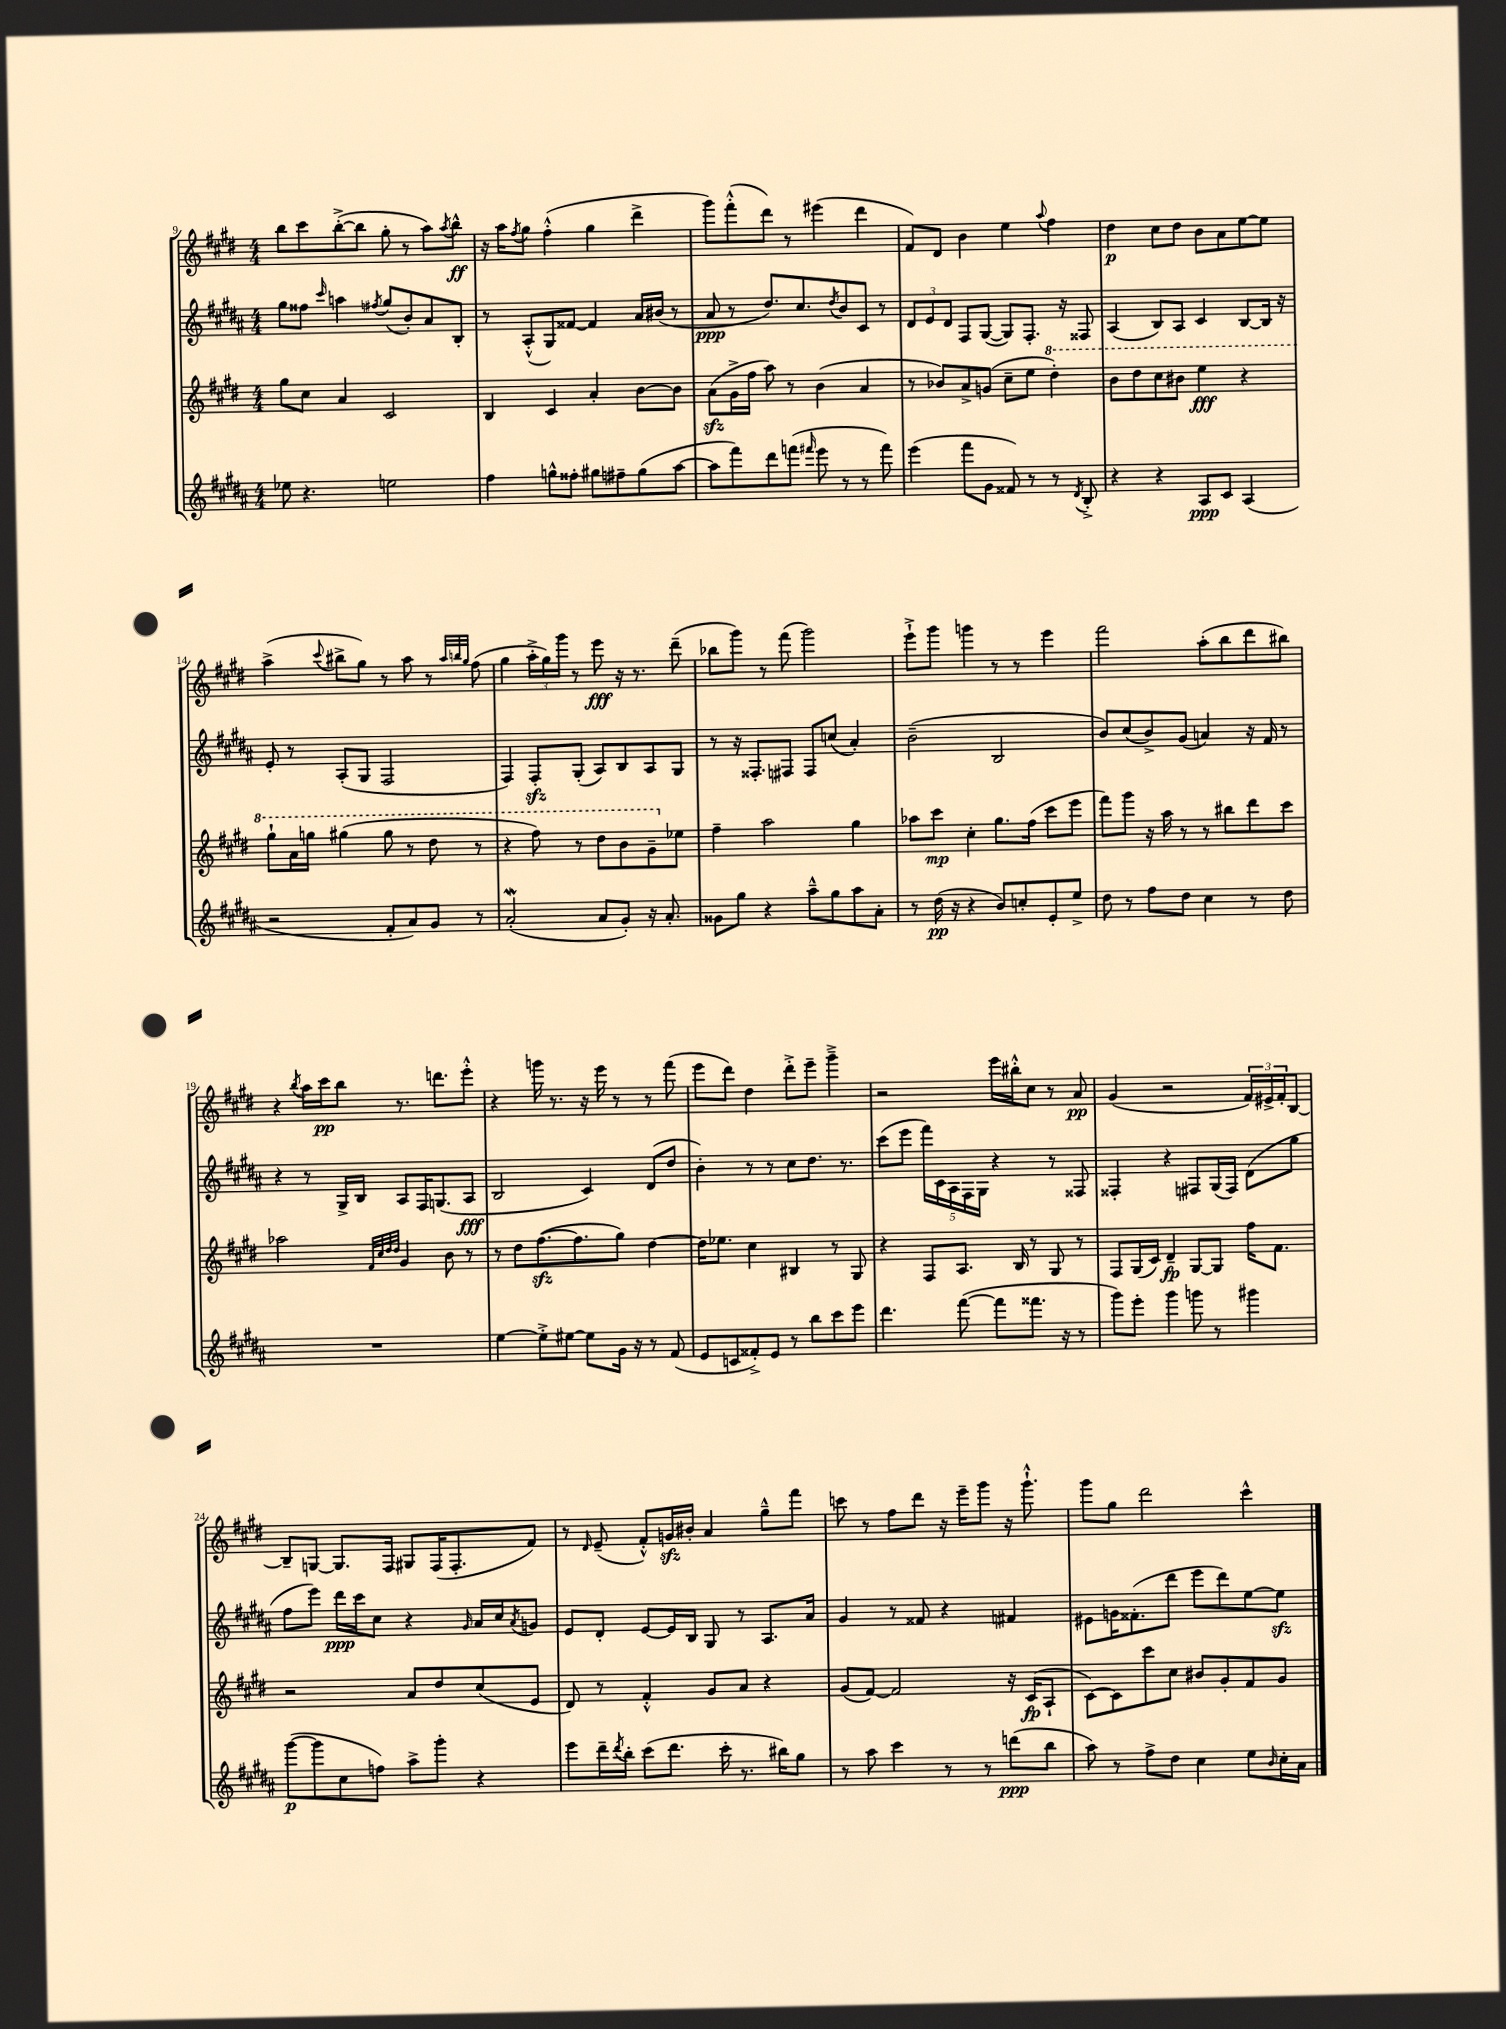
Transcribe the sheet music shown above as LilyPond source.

<<
\new StaffGroup <<
\new Staff = "s0" {
    \clef treble \key e \major \numericTimeSignature \time 4/4
    b''8 cis'''8 b''8~-.->( b''8 gis''8-. r8 a''8) \acciaccatura { a''8 } b''8-^\ff |
    r16 a''16 \acciaccatura { fis''8 } gis''8 fis''4-.-^( gis''4 dis'''4-> |
    gis'''8) fis'''8-.-^( dis'''8) r8 eis'''4( dis'''4 |
    fis'8) dis'8 b'4 e''4 \appoggiatura { a''8 } fis''4 |
    dis''4\p cis''8 dis''8 b'8 a'8 e''8~ e''8 |
    a''4->( \appoggiatura { cis'''8 } bis''8-> gis''8) r8 a''8 r8 \grace { a''32 b''32 gis''32 } fis''8( |
    gis''4 \tuplet 3/2 { a''16-.-> gis''16) gis'''16 } r8 e'''8\fff r16 r8. dis'''8--( |
    bes''8 gis'''8) r8 fis'''8( gis'''2) |
    e'''8-!-> gis'''8 g'''4 r8 r8 e'''4 |
    fis'''2 a''8-.( b''8 dis'''8 bis''8) |
    r4 \acciaccatura { b''8 } a''16 cis'''16\pp b''8 r8. d'''8. e'''8-.-^ |
    r4 g'''16 r8. r16 e'''16 r8 r8 fis'''8( |
    e'''8 dis'''8) dis''4 dis'''8-.-> e'''8-- gis'''4---> |
    r2 e'''16 bis''16-.-^ cis''8 r8 a'8\pp |
    gis'4( r2 \tuplet 3/2 { fis'16) eis'16-> fis'16-. } b8~ |
    b8-- g8~ g8. fis16 gis8 fis16( fis8.-. fis'8) |
    r8 \grace { dis'16 } e'8--( fis'8-.-^) g'16\sfz bis'16-. a'4 gis''8---^ fis'''8 |
    c'''8 r8 fis''8 dis'''8 r16 e'''16-- gis'''8 r16 gis'''8.-!-^ |
    gis'''8 gis''8 dis'''2 cis'''4-^ \bar "|." |
}
\new Staff = "s1" {
    \clef treble \key b \major \numericTimeSignature \time 4/4
    gis''8 fisis''8 \grace { cis'''16 } a''4 \acciaccatura { fis''8 } gis''8( b'8-.) ais'8 b8-. |
    r8 ais8-.-^( gis8) fisis'8~ fisis'4 ais'16 bis'16( r8 |
    ais'8\ppp r8 dis''8.) cis''8. \acciaccatura { dis''8 } b'8 cis'8 r8 |
    \tuplet 3/2 { dis'8 e'8 dis'8 } fis8 gis8~( gis8) fis8.-. r16 fisis8 |
    ais4( b8) ais8 cis'4 b8~ b16 r16 |
    e'8-. r8 ais8-.( gis8 fis2 |
    fis4) fis8-.\sfz gis8-.( ais8) b8 ais8 gis8 |
    r8 r16 fisis8.-. fis8 fis8 c''8( ais'4-.) |
    b'2--( b2 |
    b'8) cis''8( b'8->) gis'8( a'4) r16 fis'16 r8 |
    r4 r8 gis16-> b16 ais8 fis16 g8.( ais8\fff |
    b2 cis'4) dis'8( dis''8 |
    b'4-.) r8 r8 cis''8 dis''8. r8. |
    cis'''8( e'''8 \tuplet 5/4 { fis'''16) cis'16 ais16 fis16 gis16 } r4 r8 fisis8 |
    fisis4-. r4 fis8 gis16( fis16) dis'8( gis''8 |
    fis''8 e'''8) dis'''16\ppp cis'''16 cis''8 r4 \grace { gis'16 } ais'16 cis''16 \acciaccatura { ais'8 } g'8 |
    e'8 dis'8-. e'8~ e'16 b16 gis8 r8 ais8. ais'16 |
    gis'4 r8 fisis'8 r4 fis'4 |
    eis'8 g'16 fisis'8.-.( dis'''8 e'''8 dis'''8) e''8~ e''8\sfz \bar "|." |
}
\new Staff = "s2" {
    \clef treble \key e \major \numericTimeSignature \time 4/4
    gis''8 cis''8 a'4 cis'2 |
    b4 cis'4 a'4-. b'8~ b'8 |
    a'8\sfz( gis'16-> fis''16 a''8) r8 b'4( a'4 |
    r8 bes'8) a'8-> g'8( cis''8-- e''8 \ottava #1 dis'''4-.) |
    b''8 dis'''8 cis'''8 bis''8 e'''4\fff r4 |
    gis'''8-! a''16 g'''16 gis'''4( gis'''8 r8 dis'''8 r8 |
    r4 fis'''8) r8 dis'''8 b''8 gis''8-- \ottava #0 ees''8 |
    fis''4-- a''2 gis''4 |
    aes''8 cis'''8\mp cis''4-. gis''8. fis''16( cis'''8 e'''8 |
    fis'''8) gis'''8 r16 a''16 r8 r8 bis''8 dis'''8 cis'''8 |
    aes''2 \grace { fis'32 cis''32 dis''32 dis''32 } gis'4 b'8 r8 |
    r8 dis''8 fis''8.~\sfz( fis''8. gis''8) dis''4~ |
    dis''16 ees''8. cis''4 bis4 r8 gis8 |
    r4 fis8 a8. b16 r8 gis8 r8 |
    fis8 gis16( cis'16) dis'4--\fp gis8~ gis8 fis''16 fis'8. |
    r2 a'8 dis''8 cis''8( e'8 |
    dis'8) r8 fis'4-.-^ gis'8 a'8 r4 |
    gis'8( fis'8~) fis'2 r16 cis'16\fp( a8-! |
    cis'8~) cis'8 cis'''8 cis''8 bis'8 gis'8-. fis'8 gis'8 \bar "|." |
}
\new Staff = "s3" {
    \clef treble \key b \major \numericTimeSignature \time 4/4
    ees''8 r4. e''2 |
    fis''4 g''8-^ fisis''8-. gis''8 fis''8-- gis''8( ais''8~ |
    ais''8 fis'''8) dis'''8 f'''8( \grace { fis'''16 } e'''8 r8 r8 fis'''8) |
    e'''4( fis'''8 gis'8 fisis'8) r8 r8 \acciaccatura { dis'8 } b8-.-> |
    r4 r4 ais8\ppp cis'8 ais4( |
    r2 fis'8-. ais'8) gis'8 r8 |
    ais'2-.\mordent( ais'8 gis'8-.) r16 ais'8.-. |
    gisis'8 gis''8 r4 ais''8---^ gis''8 ais''8 ais'8-. |
    r8 dis''16\pp( r16 r4 b'8) c''8-. e'8-. e''8-> |
    dis''8 r8 fis''8 dis''8 cis''4 r8 dis''8 |
    R1 |
    e''4~ e''8-.-> eis''8~ eis''8 gis'16 r16 r8 fis'8( |
    e'8 c'8 fisis'8-.->) e'8 r8 b''8 cis'''8 e'''8 |
    dis'''4. fis'''8~( fis'''8 fisis'''8. r16 r8 |
    gis'''8) e'''8-. gis'''4 g'''8 r8 gis'''4 |
    gis'''8~\p( gis'''8 cis''8 f''8) ais''8-> gis'''8-. r4 |
    e'''8 dis'''16-- \acciaccatura { dis'''8 } b''16-. cis'''8( dis'''8. cis'''16-. r8. bis''16) gis''8 |
    r8 ais''8 cis'''4 r8 r8 d'''8\ppp( b''8 |
    ais''8) r8 fis''8-> dis''8 cis''4 e''8 \grace { b'16 } cis''16-. ais'16 \bar "|." |
}
>>
>>
\layout { \context { \Score currentBarNumber = #9 } }
